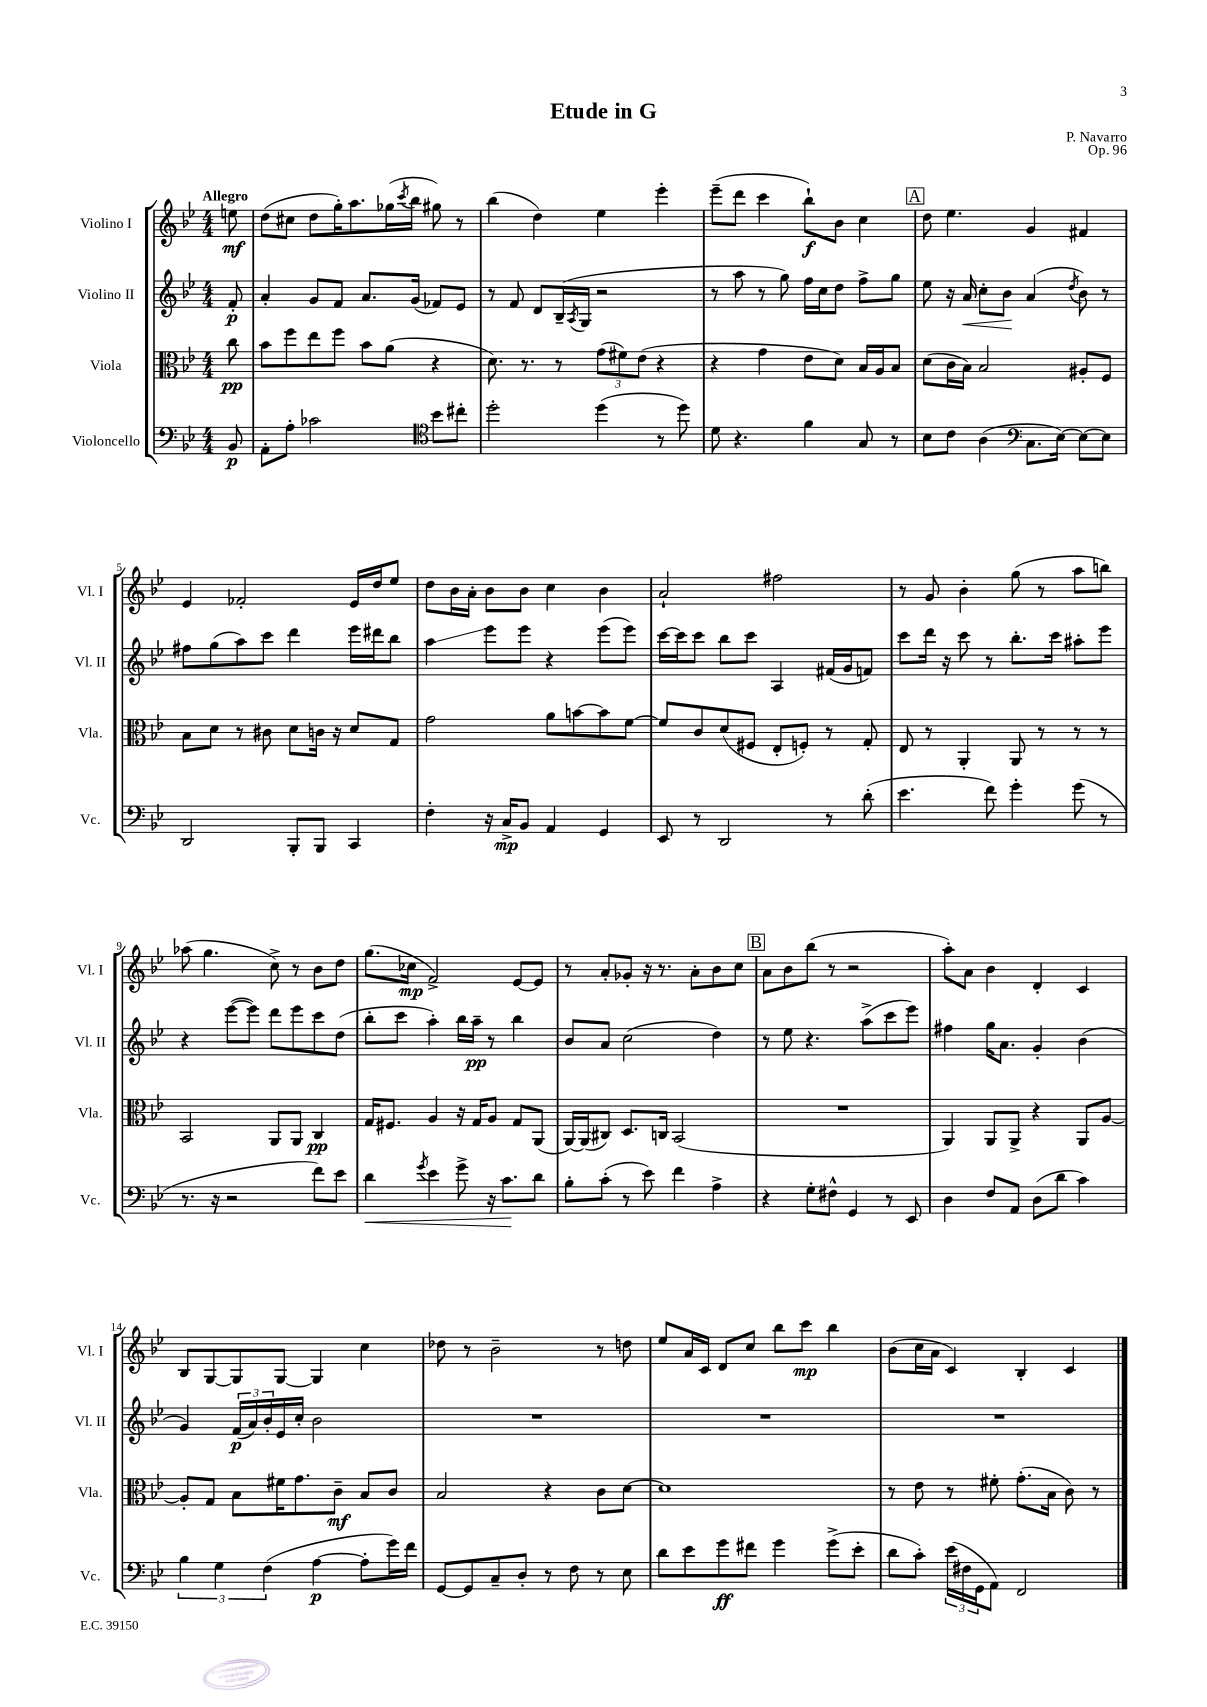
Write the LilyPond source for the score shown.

\header { title = "Etude in G" composer = "P. Navarro" opus = "Op. 96" }
<<
\new StaffGroup <<
\new Staff = "s0" \with { instrumentName = "Violino I" shortInstrumentName = "Vl. I" } {
    \clef treble \key bes \major \numericTimeSignature \time 4/4 \partial 8 \tempo "Allegro"
    e''8\mf |
    d''8( cis''8 d''8 g''16-.) a''8. ges''16( \acciaccatura { c'''8 } bes''16 gis''8) r8 |
    bes''4( d''4) ees''4 ees'''4-. |
    ees'''8--( d'''8 c'''4 bes''8-!\f) bes'8 c''4 |
    \mark \markup { \box "A" } d''8 ees''4. g'4 fis'4 |
    ees'4 fes'2-. ees'16 d''16 ees''8 |
    d''8 bes'16 a'16-. bes'8 bes'8 c''4 bes'4 |
    a'2-! fis''2 |
    r8 g'8 bes'4-. g''8( r8 a''8 b''8) |
    aes''8( g''4. c''8->) r8 bes'8 d''8 |
    g''8.( ces''16\mp f'2->) ees'8~ ees'8 |
    r8 a'8-. ges'8-. r16 r8. a'8-. bes'8 c''8 |
    \mark \markup { \box "B" } a'8 bes'8 bes''8( r8 r2 |
    a''8-.) a'8 bes'4 d'4-. c'4 |
    bes8 g8~ g8 g8~ g4 c''4 |
    des''8 r8 bes'2-- r8 d''8 |
    ees''8 a'16 c'16 d'8 c''8 bes''8 c'''8\mp bes''4 |
    bes'8( c''16 a'16 c'4) bes4-. c'4 \bar "|." |
}
\new Staff = "s1" \with { instrumentName = "Violino II" shortInstrumentName = "Vl. II" } {
    \clef treble \key bes \major \numericTimeSignature \time 4/4 \partial 8
    f'8-.\p |
    a'4-. g'8 f'8 a'8. g'16( fes'8) ees'8 |
    r8 f'8 d'8 bes16--( \acciaccatura { a8 } g16 r2 |
    r8 a''8 r8 g''8) f''16 c''16 d''8 f''8-> g''8 |
    \mark \markup { \box "A" } ees''8 r16 a'16\< c''8-. bes'8\! a'4( \acciaccatura { d''8 } bes'8) r8 |
    fis''8 g''8( a''8) c'''8 d'''4 ees'''16 dis'''16 bes''8 |
    a''4\glissando ees'''8 ees'''8 r4 ees'''8( ees'''8) |
    c'''16~ c'''16 c'''8 bes''8 c'''8 a4 fis'16( g'16 f'8) |
    c'''8 d'''16 r16 c'''8 r8 bes''8.-. c'''16 ais''8-. ees'''8 |
    r4 ees'''8~( ees'''8) d'''8 ees'''8 c'''8 d''8( |
    bes''8-. c'''8 a''4-.) bes''16 a''16--\pp r8 bes''4 |
    bes'8 a'8 c''2( d''4) |
    \mark \markup { \box "B" } r8 ees''8 r4. a''8->( c'''8 ees'''8) |
    fis''4 g''16 a'8. g'4-. bes'4( |
    g'4) \tuplet 3/2 { f'16\p( a'16) bes'16-. } ees'16 c''16-. bes'2 |
    R1 |
    R1 |
    R1 \bar "|." |
}
\new Staff = "s2" \with { instrumentName = "Viola" shortInstrumentName = "Vla." } {
    \clef alto \key bes \major \numericTimeSignature \time 4/4 \partial 8
    c''8\pp |
    bes'8 f''8 ees''8 f''8 bes'8 a'8( r4 |
    d'8.) r8. r8 \tuplet 3/2 { g'8( fis'8) ees'8( } r4 |
    r4 g'4 ees'8 d'8) bes16 a16 bes8 |
    \mark \markup { \box "A" } d'8( c'16 bes16) bes2 ais8-. f8 |
    bes8 d'8 r8 cis'8 d'8 c'16 r16 d'8 g8 |
    g'2 a'8 b'8~ b'8 f'8~ |
    f'8 c'8 d'8( fis8 ees8-. f8-.) r8 g8-. |
    ees8 r8 a,4-. a,8 r8 r8 r8 |
    bes,2 a,8 a,8 c4\pp |
    g16 fis8. a4 r16 g16 a8 g8 a,8( |
    a,16~) a,16( cis8) d8. c16 bes,2( |
    \mark \markup { \box "B" } R1 |
    a,4) a,8 a,8-> r4 a,8 a8~ |
    a8-. g8 bes8 fis'16 g'8. c'8--\mf bes8 c'8 |
    bes2 r4 c'8 d'8~ |
    d'1 |
    r8 ees'8 r8 fis'8-. g'8.-.( bes16 c'8) r8 \bar "|." |
}
\new Staff = "s3" \with { instrumentName = "Violoncello" shortInstrumentName = "Vc." } {
    \clef bass \key bes \major \numericTimeSignature \time 4/4 \partial 8
    bes,8\p |
    a,8-. a8-. ces'2 \clef tenor bes'8 cis''8-. |
    d''2-. d''4( r8 d''8) |
    d'8 r4. f'4 g8 r8 |
    \mark \markup { \box "A" } bes8 c'8 a4( \clef bass c8. ees16~) ees8~ ees8 |
    d,2 bes,,8-. bes,,8 c,4 |
    f4-. r16 c16->\mp bes,8 a,4 g,4 |
    ees,8 r8 d,2 r8 d'8-.( |
    ees'4. f'8) g'4-. g'8( r8 |
    r8. r16 r2 f'8) ees'8 |
    d'4\< \acciaccatura { g'8 } ees'4 g'8-> r16 c'8.\! d'8 |
    bes8-. c'8-.( r8 ees'8) f'4 a4-> |
    \mark \markup { \box "B" } r4 g8-. fis8-^ g,4 r8 ees,8 |
    d4 f8 a,8 d8( d'8 c'4) |
    \tuplet 3/2 { bes4 g4 f4( } a4~\p a8-. g'16) f'16 |
    g,8~ g,8 c8-- d8-. r8 f8 r8 ees8 |
    d'8 ees'8 g'8\ff fis'8 g'4 g'8->( ees'8-. |
    d'8 c'8-.) \tuplet 3/2 { ees'16( fis16 g,16 } a,8) f,2 \bar "|." |
}
>>
>>
